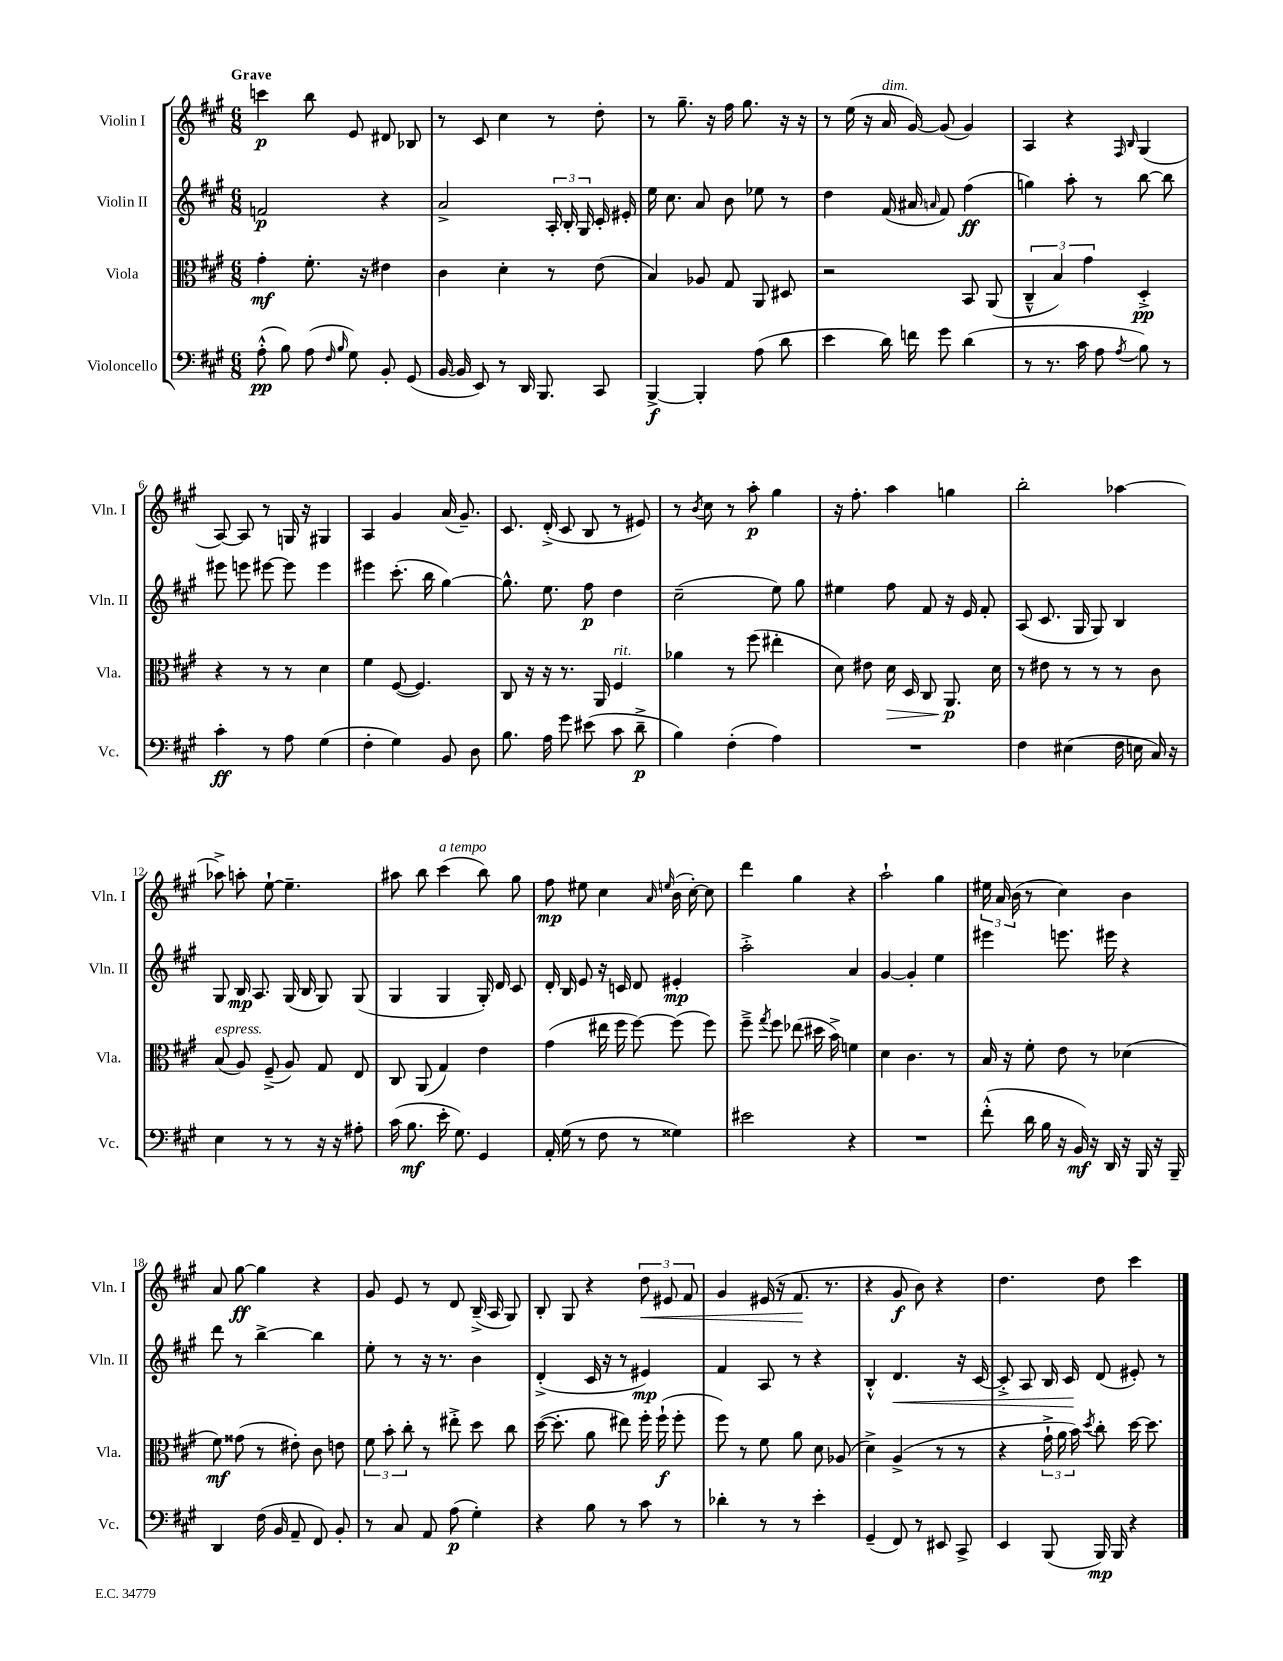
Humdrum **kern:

**kern	**kern	**kern	**kern
*staff4	*staff3	*staff2	*staff1
*clefF4	*clefC3	*clefG2	*clefG2
*k[f#c#g#]	*k[f#c#g#]	*k[f#c#g#]	*k[f#c#g#]
*M6/8	*M6/8	*M6/8	*M6/8
(8A'^^	4g#'	2f	4ccc
8B)	.	.	.
(8A	8.f#'	.	8bb
16qqF#	.	.	.
16qqB	.	.	.
8G#)	.	.	8e
.	16r	.	.
8BB'	4e#	4r	8d#
(8GG#	.	.	8B-
=	=	=	=
[16BB	4c#	2a^	8r
16BB]	.	.	.
8EE)	.	.	8c#
8r	4d'	.	4cc#
16DD	.	.	.
8.BBB	.	.	.
.	8r	24A'	8r
.	.	24B'	.
.	.	24G#	.
8CC#	(8e	16c#'	8dd'
.	.	16e#'	.
=	=	=	=
[4BBB^	4B)	16ee	8r
.	.	8.cc#	.
.	.	.	8.gg#~
4BBB']	8A-	8a	.
.	.	.	16r
.	8G#	8b	16ff#
.	.	.	8.gg#
(8A	8AA	8ee-	.
8d	8D#	8r	16r
.	.	.	16r
=	=	=	=
4e	2r	4dd	8r
.	.	.	(16ee
.	.	.	16r
16d)	.	(16f#	16a
16f	.	16a#	[16g#)
.	.	16qqa	.
8g#	.	8f#)	(8g#]
(4d	8BB	(4ff#	4g#)
.	(8AA	.	.
=	=	=	=
8r	6C#~^^	4gg)	4A
8.r	.	.	.
.	6B)	.	.
.	.	8aa'	4r
16c#	.	.	.
.	6g#	.	.
8A	.	8r	.
.	.	.	16qqF#
8qA	.	.	16qqB
8B)	4D'^	[8bb	(4G#
8r	.	8bb]	.
=	=	=	=
4c#'	4r	8eee#	[8A)
.	.	8eee	8A]
8r	8r	[8eee#	8r
8A	8r	8eee#]	16G
.	.	.	16r
(4G#	4d	4eee#	4G#
=	=	=	=
4F#'	4f#	4eee#	4A
4G#)	([8F#	(8.ccc#'	4g#
.	4.F#])	.	.
.	.	16bb	.
8BB	.	[4gg#)	(16a
.	.	.	8.g#~)
8D	.	.	.
=	=	=	=
8.B	8C#	8.gg#^^]	8.c#
.	16r	.	.
16A	16r	8.ee	(16d'^
8g#	8.r	.	8c#
(8e#	.	8ff#	8B
.	16AA	.	.
8c#	4F#	4dd	8r
8d~^	.	.	8e#)
=	=	=	=
4B)	4a-	(2cc#~	8r
.	.	.	8qb
.	.	.	8cc#
(4F#'	8r	.	8r
.	(8ff#	.	8aa'
4A)	4ee#'	8ee)	4gg#
.	.	8gg#	.
=	=	=	=
2.r	8d)	4ee#	16r
.	.	.	8.ff#'
.	8e#	.	.
.	16d	8ff#	4aa
.	16D	.	.
.	8C#	8f#	.
.	8.AA	16r	4gg
.	.	16e	.
.	.	8f#'	.
.	16d	.	.
=	=	=	=
4F#	8r	(8A	2bb'
.	8e#	8.c#	.
(4E#	8r	.	.
.	.	16G#	.
.	8r	8G#)	.
16F#	8r	4B	[4aa-
16E	.	.	.
16C#)	8c#	.	.
16r	.	.	.
=	=	=	=
4E	(8B	8G#	8aa-^]
.	8A)	16B	8aa'
.	.	8.A	.
8r	(8F#~^	.	[8ee`
8r	8A)	(16G#	4.ee~]
.	.	16B	.
16r	8G#	8G#)	.
16r	.	.	.
8A#'	8E	(8G#	.
=	=	=	=
(16c#	8C#	4G#	8aa#
8.B	.	.	.
.	(8AA	.	8bb
16e'	4G#)	4G#	(4ccc#
8.G#)	.	.	.
4GG#	4e	16G#')	8bb)
.	.	16d	.
.	.	8c#	8gg#
=	=	=	=
16AA'	(4g#	16d'	8ff#
(16G#	.	16B	.
8r	.	8e	8ee#
8F#	16ee#	16r	4cc#
.	16ff#	16c	.
8r	[8ff#)	8d	.
.	.	.	16qqa
.	.	.	16qqee
4G##)	(8ff#]	4e#'	(16b
.	.	.	[16cc#')
.	8ff#)	.	8cc#]
=	=	=	=
2e#	8ff#~^	2aa'^	4ddd
.	8qgg#	.	.
.	8ff#	.	.
.	(8ee-	.	4gg#
.	16dd#	.	.
.	16b^)	.	.
4r	4f	4a	4r
=	=	=	=
2.r	4d	[4g#	2aa`
.	4.c#	4g#']	.
.	.	4ee	4gg#
.	8r	.	.
=	=	=	=
(8f#'^^	16B	4eee#	24ee#
.	.	.	24a
.	16r	.	.
.	.	.	(24b
16d	8f#'	.	8r
16B	.	.	.
16r	8e	8.eee	4cc#)
16BB)	.	.	.
16r	8r	.	.
16DD	.	16eee#	.
16r	(4d-	4r	4b
16BBB	.	.	.
16r	.	.	.
16BBB~	.	.	.
=	=	=	=
4DD	8f#)	8ddd	8a
.	(8g##	8r	[8gg#
(16F#	8r	[4bb^	4gg#]
16BB	.	.	.
8AA~	8e#')	.	.
8FF#)	8c#	4bb]	4r
8BB'	8e	.	.
=	=	=	=
8r	12f#	8ee'	8g#
.	12b'	.	.
8C#	.	8r	8e
.	12cc#'	.	.
8AA	8r	16r	8r
.	.	8.r	.
(8A	8ee#'^	.	8d
4G#')	8dd	4b	(16B~^
.	.	.	16A
.	8cc#	.	8G#)
=	=	=	=
4r	([16dd	(4d'^	8B'
.	8.dd']	.	.
.	.	.	8G#
8B	8a	16c#	4r
.	.	16r	.
8r	8ee#)	8r	.
8c#	16ff#'	4e#)	12dd
.	(16ff#`	.	.
.	.	.	12e#
8r	8ff#'	.	.
.	.	.	12f#
=	=	=	=
4d-'	8ff#)	4f#	4g#
.	8r	.	.
8r	8f#	8A	(16e#
.	.	.	16r
8r	8a	8r	8.f#
4e'	8d	4r	.
.	.	.	8.r
.	(8A-	.	.
=	=	=	=
(4GG#~	4d^)	4B'^^	4r
8FF#)	(4A^	4.d	8g#
8r	.	.	8b)
8EE#	8r	.	4r
8CC#^	8r	16r	.
.	.	[16c#	.
=	=	=	=
4EE	4r	8c#'^]	4.dd
.	.	8A	.
(8BBB	24g#`^	16B	.
.	24a	.	.
.	.	16c#	.
.	24b)	.	.
.	8qdd	.	.
16BBB)	8cc#'	(8d	8dd
16BBB	.	.	.
4r	[16dd	8e#')	4ccc#
.	8.dd]	.	.
.	.	8r	.
==	==	==	==
*-	*-	*-	*-
